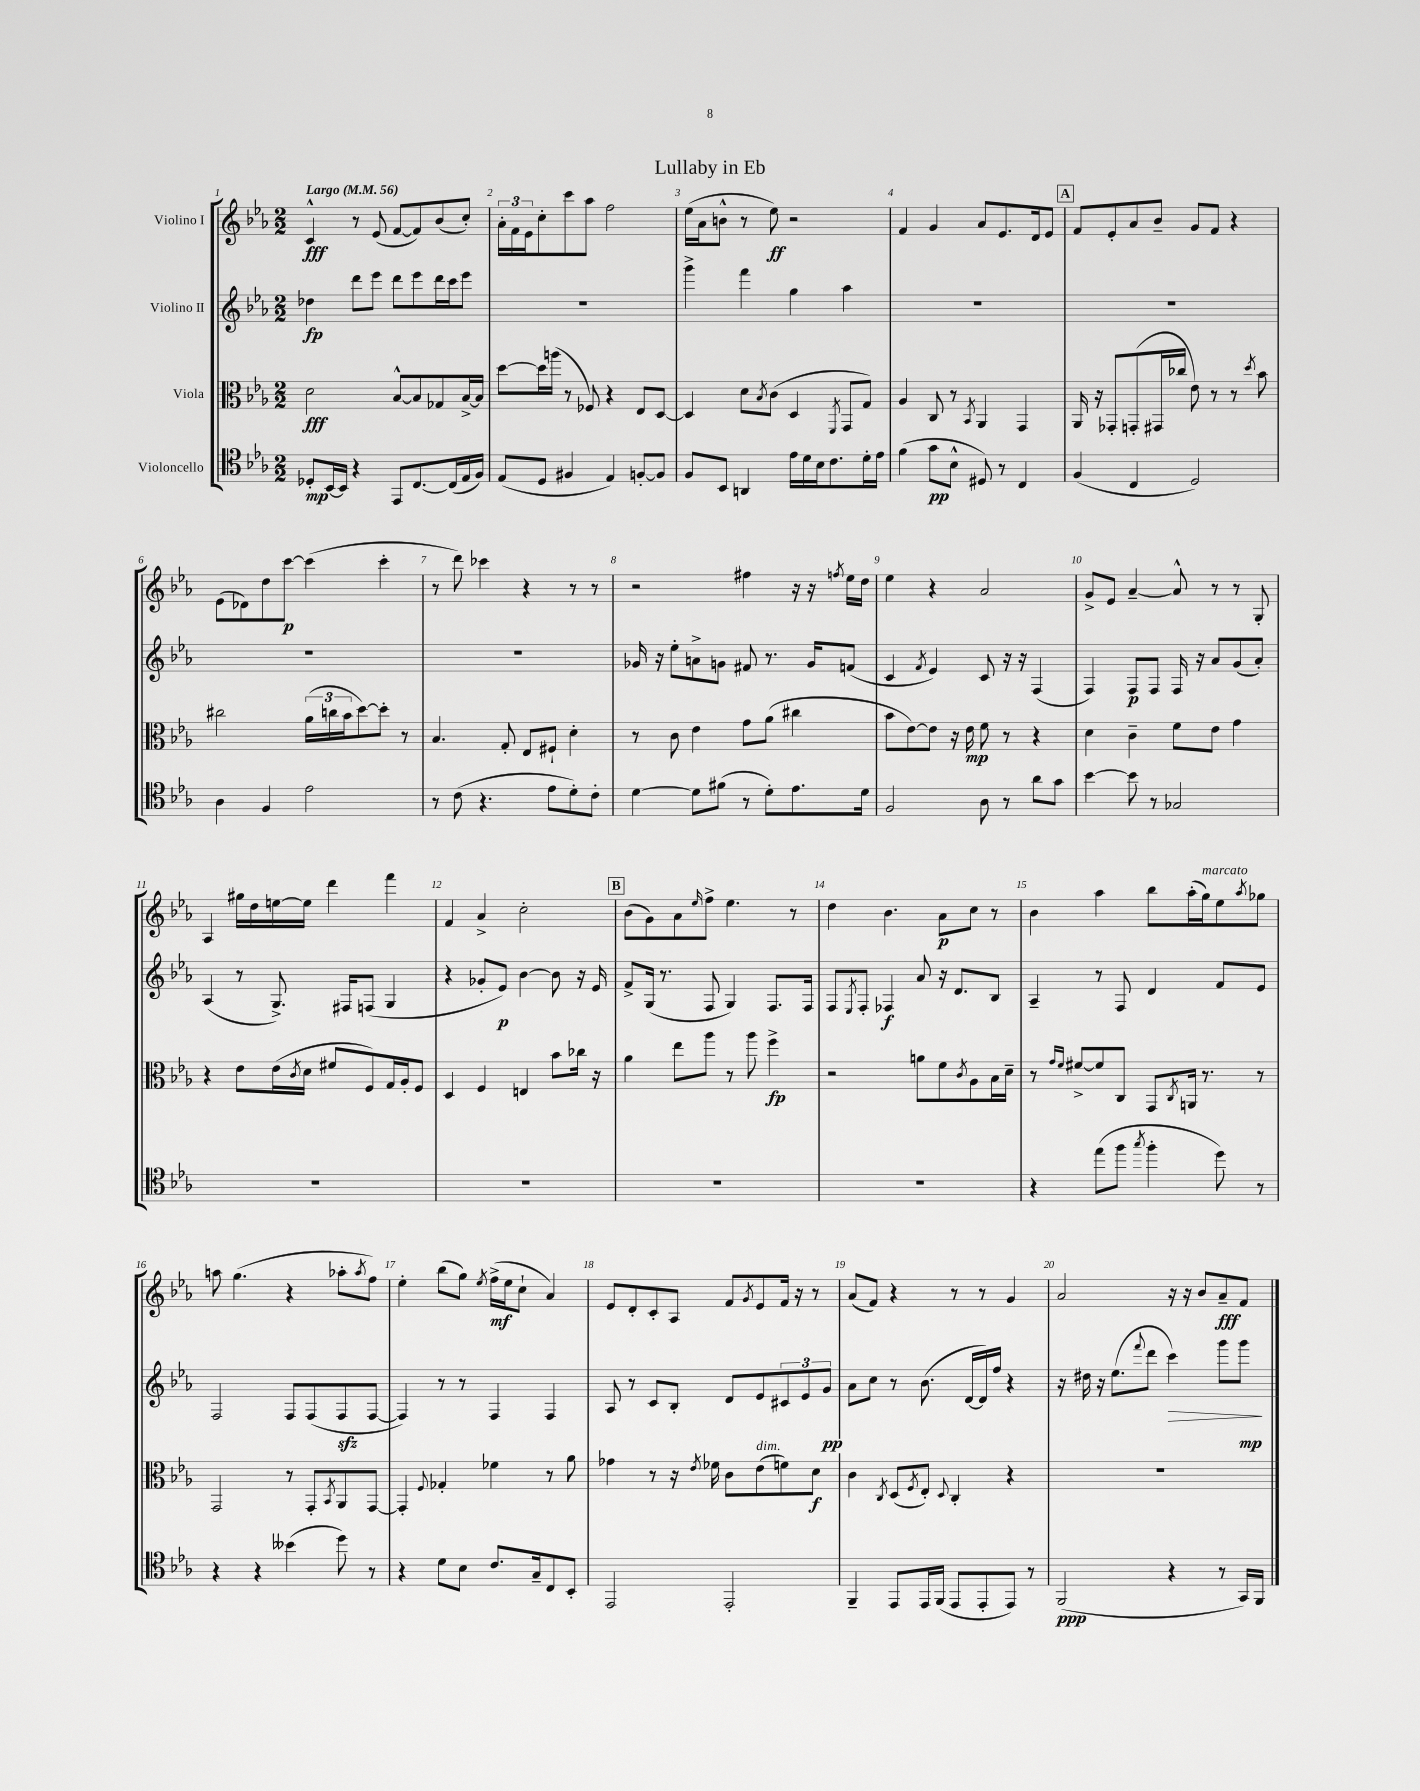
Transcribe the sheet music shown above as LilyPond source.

\header { title = "Lullaby in Eb" }
<<
\new StaffGroup <<
\new Staff = "s0" \with { instrumentName = "Violino I" } {
    \clef treble \key ees \major \numericTimeSignature \time 2/2 \tempo "Largo" 4 = 56
    c'4-^\fff r8 ees'8( f'8~ f'8) bes'8( c''8-.) |
    \tuplet 3/2 { aes'16-. f'16 ees'16 } c''8-. c'''8 aes''8 f''2 |
    ees''16( aes'16 b'8-^ r8 ees''8\ff) r2 |
    f'4 g'4 aes'8 ees'8. d'16 ees'8 |
    \mark \markup { \box "A" } f'8 ees'8-. aes'8 bes'8-- g'8 f'8 r4 |
    ees'8( des'8) d''8 c'''8~\p c'''4( c'''4-. |
    r8 d'''8) ces'''4 r4 r8 r8 |
    r2 fis''4 r16 r16 \acciaccatura { f''8 } ees''16 d''16 |
    ees''4 r4 aes'2 |
    g'8-> ees'8 aes'4~-- aes'8-^ r8 r8 g8-. |
    aes4 gis''16 d''16 e''16~ e''16 d'''4 f'''4 |
    f'4 aes'4-> c''2-. |
    \mark \markup { \box "B" } bes'8( g'8) aes'8 \grace { ees''16 } f''8-> ees''4. r8 |
    d''4 bes'4. aes'8\p c''8 r8 |
    bes'4 aes''4 bes''8 aes''16-.( g''16^\markup { \italic "marcato" }) ees''8 \acciaccatura { aes''8 } ges''8 |
    a''8 g''4.( r4 aes''8-. \acciaccatura { aes''8 } f''8) |
    ees''4-. bes''8( g''8) \acciaccatura { ees''8 } f''16->\mf( ees''16 c''8-! aes'4) |
    ees'8 d'8-. c'8-. aes8 f'8 \acciaccatura { g'8 } ees'8 f'16 r16 r8 |
    aes'8( f'8) r4 r8 r8 g'4 |
    aes'2 r16 r16 bes'8 aes'8--\fff f'8 \bar "|." |
}
\new Staff = "s1" \with { instrumentName = "Violino II" } {
    \clef treble \key ees \major \numericTimeSignature \time 2/2
    des''4\fp d'''8 ees'''8 d'''8 ees'''8 d'''16 c'''16 ees'''8 |
    R1 |
    g'''4-> f'''4 g''4 aes''4 |
    R1 |
    \mark \markup { \box "A" } R1 |
    R1 |
    R1 |
    ges'16 r16 ees''8-. a'8-> g'8 fis'8 r8. g'16 f'8( |
    c'4 \acciaccatura { f'8 } ees'4) c'8 r16 r16 f4( |
    f4) f8\p f8 f16 r16 aes'8 g'8( aes'8-.) |
    aes4( r8 g8.->) fis16 f8( g4 |
    r4 ges'8-. ees'8\p) bes'4~ bes'8 r16 ees'16 |
    \mark \markup { \box "B" } f'8-> g16( r8. f8 g4) f8. f16 |
    f8 \acciaccatura { ees8 } f8-. fes4\f aes'8 r16 d'8. bes8 |
    aes4-- r8 f8 d'4 f'8 ees'8 |
    f2 f8 f8( f8\sfz f8~ |
    f4) r8 r8 f4 f4 |
    aes8 r8 c'8 bes8-. d'8 ees'8 \tuplet 3/2 { cis'8 ees'8 g'8\pp } |
    aes'8 c''8 r8 bes'8.( d'16~ d'16) f''16 r4 |
    r16 dis''16 r16 ees''8.( \appoggiatura { f'''8 } d'''8 c'''4\>) g'''8 g'''8\mp\! \bar "|." |
}
\new Staff = "s2" \with { instrumentName = "Viola" } {
    \clef alto \key ees \major \numericTimeSignature \time 2/2
    d'2\fff bes8~-^ bes8 ges8 bes16~-> bes16 |
    d''8~ d''16 a''16( r8 fes8) r4 ees8 d8~ |
    d4 d'8 \acciaccatura { bes8 } c'8( d4 \acciaccatura { f,8 } g,8 g8) |
    aes4 c8 r8 \acciaccatura { bes,8 } aes,4 g,4 |
    \mark \markup { \box "A" } aes,16 r16 ges,8-. g,8-.( gis,16 ces''16 ees'8) r8 r8 \acciaccatura { d''8 } bes'8 |
    cis''2 \tuplet 3/2 { aes'16( c''16 bes'16 } d''8~) d''8-. r8 |
    bes4. g8-. ees8 fis8-! d'4-. |
    r8 c'8 ees'4 g'8 aes'8( cis''4 |
    bes'8 ees'8~) ees'8 r16 ees'16\mp f'8 r8 r4 |
    d'4 c'4-- f'8 ees'8 g'4 |
    r4 ees'8 ees'16( \acciaccatura { c'8 } d'16 fis'8 f8) g16 aes16-. f8 |
    d4 f4 e4 bes'8 ces''16 r16 |
    \mark \markup { \box "B" } aes'4 ees''8 aes''8 r8 aes''8 f''4->\fp |
    r2 a'8 f'8 \acciaccatura { c'8 } aes8 bes16 d'16-- |
    r8 \grace { g'16 f'16 } fis'8~-> fis'8 c8 g,8 \acciaccatura { c8 } a,16 r8. r8 |
    g,2 r8 g,8-. \acciaccatura { bes,8 } aes,8 g,8~ |
    g,4-. \appoggiatura { f8 } ges4-. fes'4 r8 aes'8 |
    ges'4 r8 r16 \acciaccatura { ees'8 } fes'16 c'8 ees'8^\markup { \italic "dim." }( f'8) d'8\f |
    c'4 \acciaccatura { c8 } d8( \acciaccatura { f8 } ees8-.) \appoggiatura { d8 } c4-. r4 |
    R1 \bar "|." |
}
\new Staff = "s3" \with { instrumentName = "Violoncello" } {
    \clef tenor \key ees \major \numericTimeSignature \time 2/2
    des8-.\mp bes,16~ bes,16 r4 ees,8 c8.~ c16( ees16 f16) |
    ees8( d8 fis4 ees4) f8~-. f8 |
    f8 bes,8 a,4 ees'16 d'16 bes16 c'8. d'16-. ees'16 |
    f'4( g'8\pp bes8-^ dis8) r8 c4 |
    \mark \markup { \box "A" } f4( c4 d2) |
    aes4 f4 ees'2 |
    r8 c'8( r4. ees'8 d'8-.) c'8-. |
    d'4~ d'8 fis'8( r8 d'8-.) ees'8. d'16 |
    f2 aes8 r8 aes'8 g'8 |
    bes'4~ bes'8 r8 ges2 |
    R1 |
    R1 |
    \mark \markup { \box "B" } R1 |
    R1 |
    r4 ees''8( f''8 \acciaccatura { g''8 } f''4-. d''8) r8 |
    r4 r4 beses'4( d''8) r8 |
    r4 d'8 bes8 c'8. g16-- c8 bes,8-. |
    ees,2 ees,2-. |
    f,4-- ees,8 ees,16 f,16( ees,8 ees,8-. ees,8) r8 |
    f,2\ppp( r4 r8 g,16) f,16 \bar "|." |
}
>>
>>
\layout { \context { \Score \override BarNumber.break-visibility = ##(#f #t #t) barNumberVisibility = #all-bar-numbers-visible } }
